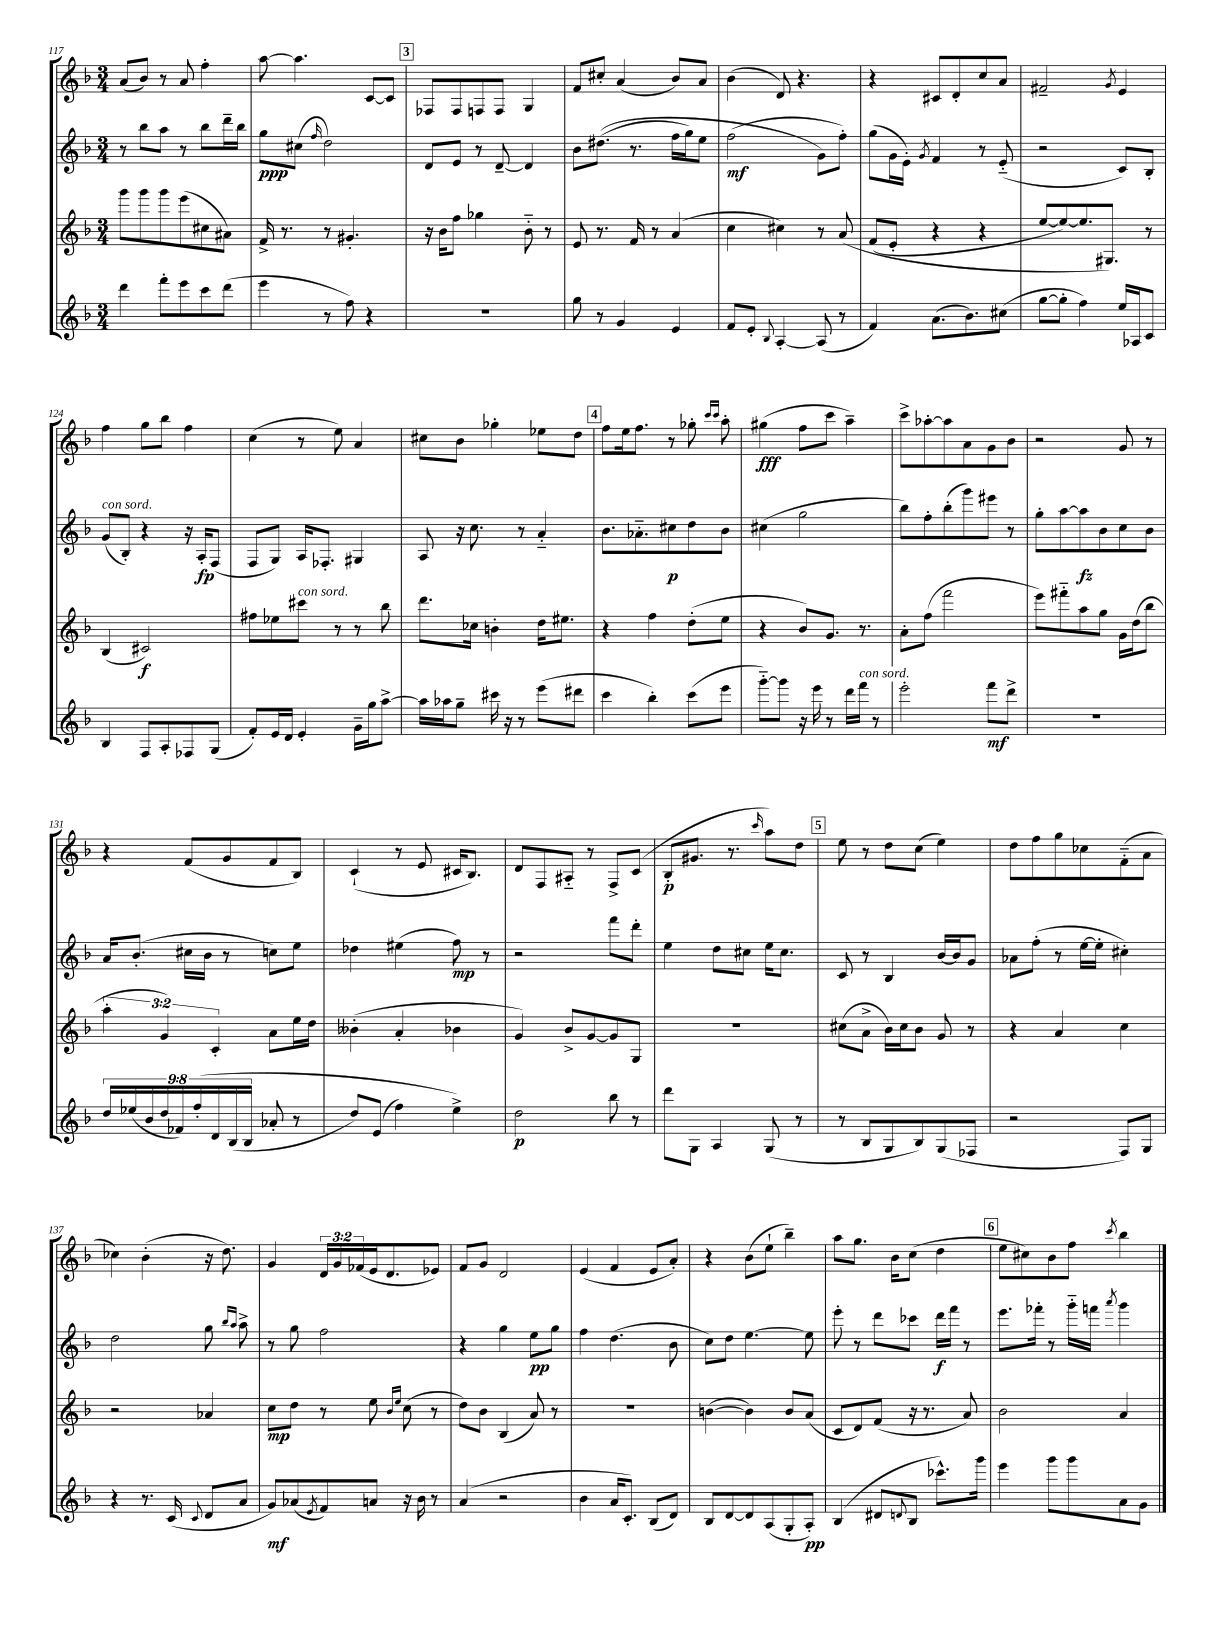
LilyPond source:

<<
\new StaffGroup <<
\new Staff = "s0" {
    \clef treble \key f \major \numericTimeSignature \time 3/4 \override Staff.TupletNumber.text = #tuplet-number::calc-fraction-text
    a'8( bes'8) r8 a'8 f''4-. |
    a''8~ a''4. c'8~ c'8 |
    \mark \markup { \box "3" } fes8 fes8 f8 f8 g4 |
    f'8 cis''8-. a'4( bes'8) a'8 |
    bes'4( d'8) r4. |
    r4 cis'8 d'8-. c''8 a'8 |
    fis'2-- \acciaccatura { g'8 } e'4 |
    f''4 g''8 bes''8 f''4 |
    c''4( r8 e''8) a'4 |
    cis''8 bes'8 ges''4-. ees''8 d''8 |
    \mark \markup { \box "4" } f''8 e''16 f''8. r8 ges''8-. \grace { c'''16 c'''16 } a''8-. |
    gis''4\fff( f''8 c'''8 a''4--) |
    c'''8-> aes''8~-. aes''8 a'8 g'8 bes'8 |
    r2 g'8 r8 |
    r4 f'8( g'8 f'8 bes8) |
    c'4-!( r8 e'8 cis'16 bes8.) |
    d'8 f8 ais8-_ r8 f8-> c'8( |
    bes8-.\p gis'8. r8. \grace { c'''16 } a''8) d''8 |
    \mark \markup { \box "5" } e''8 r8 d''8 c''8( e''4) |
    d''8 f''8 g''8 ces''8 f'8-_( a'8 |
    ces''4) bes'4-.( r16 d''8.) |
    g'4 \tuplet 3/2 { d'16 g'16 fes'16( } e'16 d'8. ees'8) |
    f'8 g'8 d'2 |
    e'4( f'4 e'8 a'8-.) |
    r4 bes'8( e''8-! bes''4--) |
    a''8 g''8. bes'16 c''8( d''4 |
    \mark \markup { \box "6" } e''8 cis''8) bes'8 f''8 \acciaccatura { c'''8 } bes''4 \bar "|." |
}
\new Staff = "s1" {
    \clef treble \key f \major \numericTimeSignature \time 3/4
    r8 bes''8 a''8 r8 bes''8 d'''16-- bes''16 |
    g''8\ppp cis''8( \grace { f''16 } d''2) |
    \mark \markup { \box "3" } d'8 e'8 r8 d'8~-- d'4 |
    bes'8 dis''8.(\( r8. f''16 g''16) e''8 |
    f''2\mf( g'8\) f''8-.) |
    g''8( g'16 e'16-.) \acciaccatura { g'8 } f'4 r8 e'8-_( |
    r2 c'8) bes8-. |
    g'8^\markup { \italic "con sord." }( bes8-.) r4 r16 a16-.\fp f8( |
    f8 g8) a16 fes8.-. gis4 |
    a8 r16 c''8. r8 a'4-_ |
    \mark \markup { \box "4" } bes'8. aes'8.-_ cis''8\p d''8 bes'8 |
    cis''4( g''2 |
    bes''8) f''8-. bes''8-.( g'''8) eis'''8 r8 |
    g''8-. a''8~ a''8\fz bes'8 c''8 bes'8 |
    a'16 bes'8.-.( cis''16 bes'16 r8 c''8) e''8 |
    des''4 eis''4( f''8\mp) r8 |
    r2 f'''8 d'''8-. |
    e''4 d''8 cis''8 e''16 cis''8. |
    \mark \markup { \box "5" } c'8 r8 bes4 bes'16~ bes'16 g'8 |
    aes'8 f''8-.( r8 e''16~ e''16-. cis''4-.) |
    d''2 g''8 \grace { bes''16 a''16 } a''8-> |
    r8 g''8 f''2 |
    r4 g''4 e''8\pp g''8 |
    f''4 d''4.( bes'8 |
    c''8) d''8 e''4.~ e''8 |
    e'''8-. r8 d'''8 ces'''8 d'''16\f f'''16 r8 |
    \mark \markup { \box "6" } e'''8. fes'''16-. r8 g'''16-_ f'''16 \acciaccatura { a'''8 } g'''4 \bar "|." |
}
\new Staff = "s2" {
    \clef treble \key f \major \numericTimeSignature \time 3/4 \override Staff.TupletNumber.text = #tuplet-number::calc-fraction-text
    g'''8 g'''8 g'''8 e'''8( cis''8 ais'8) |
    f'16-> r8. r8 gis'4.-. |
    \mark \markup { \box "3" } r16 bes'16 f''8 ges''4 bes'8-_ r8 |
    e'8 r8. f'16 r8 a'4( |
    c''4 cis''4) r8 a'8\( |
    f'8( e'8-. r4 r4 |
    e''8~ e''8~) e''8. gis8.\) r8 |
    bes4( cis'2\f) |
    fis''8 ees''8 cis'''8^\markup { \italic "con sord." } r8 r8 bes''8 |
    d'''8. ces''16 b'4-. d''16 eis''8. |
    \mark \markup { \box "4" } r4 f''4 d''8-.( e''8 |
    r4 bes'8) g'8. r8. |
    a'8-. f''8( f'''2 |
    e'''8) fis'''8-_ a''8 g''8 g'16 d''16( bes''8 |
    \tuplet 3/2 { a''4-. g'4) c'4-. } a'8 e''16 d''16 |
    beses'4-.( a'4-. bes'4 |
    g'4) bes'8-> g'8~ g'8 g8 |
    R2. |
    \mark \markup { \box "5" } cis''8( a'8-> bes'16) cis''16 bes'8 g'8 r8 |
    r4 a'4 c''4 |
    r2 aes'4 |
    c''8\mp d''8 r8 e''8 \grace { bes'16 e''16 } c''8( r8 |
    d''8) bes'8 bes4( a'8) r8 |
    R2. |
    b'4~( b'4) b'8 a'8( |
    c'8 d'8) f'8( r16 r8. a'8) |
    \mark \markup { \box "6" } bes'2 a'4 \bar "|." |
}
\new Staff = "s3" {
    \clef treble \key f \major \numericTimeSignature \time 3/4 \override Staff.TupletNumber.text = #tuplet-number::calc-fraction-text
    d'''4 f'''8-. e'''8 c'''8 d'''8( |
    e'''4 r8 f''8) r4 |
    \mark \markup { \box "3" } R2. |
    g''8 r8 g'4 e'4 |
    f'8 e'8-. \appoggiatura { bes8 } a4~-. a8( r8 |
    f'4) a'8.( bes'8.) cis''8( |
    g''8~ g''8-. f''4) e''16 aes16 c'8 |
    bes4 f8 a8-. fes8 g8( |
    f'8-.) e'16 d'16 e'4-. g'16-- g''16 a''8~-> |
    a''16 aes''16 g''8-- cis'''16 r16 r8 e'''8( dis'''8 |
    \mark \markup { \box "4" } c'''4 bes''4-.) c'''8( e'''8 |
    g'''8~-_) g'''8 r16 e'''16 r8 d'''16 f'''16^\markup { \italic "con sord." } r8 |
    e'''2-. f'''8\mf d'''8-> |
    R2. |
    \tuplet 9/8 { d''16 ees''16( bes'16 d''16 fes'16) f''16-.\( d'16 bes16( bes16 } aes'8-. r8 |
    d''8) e'8( f''4) e''4->\) |
    d''2\p bes''8 r8 |
    d'''8 g8 a4 g8( r8 |
    \mark \markup { \box "5" } r8 bes8 g8 bes8) g8( fes8 |
    r2 f8) g8 |
    r4 r8. c'16( \appoggiatura { c'8 } d'8 a'8 |
    g'8\mf) aes'8( \acciaccatura { e'8 } f'8) a'8 r16 bes'16 r8 |
    a'4( r2 |
    bes'4 a'16 c'8.-.) bes8( d'8) |
    bes8 d'8~ d'8 a8( g8-. a8-.\pp) |
    bes4( dis'8 \appoggiatura { d'8 } bes8 ces'''8.-^) g'''16 |
    \mark \markup { \box "6" } e'''4 g'''8 g'''8 a'8 g'8 \bar "|." |
}
>>
>>
\layout { \context { \Score currentBarNumber = #117 } }
